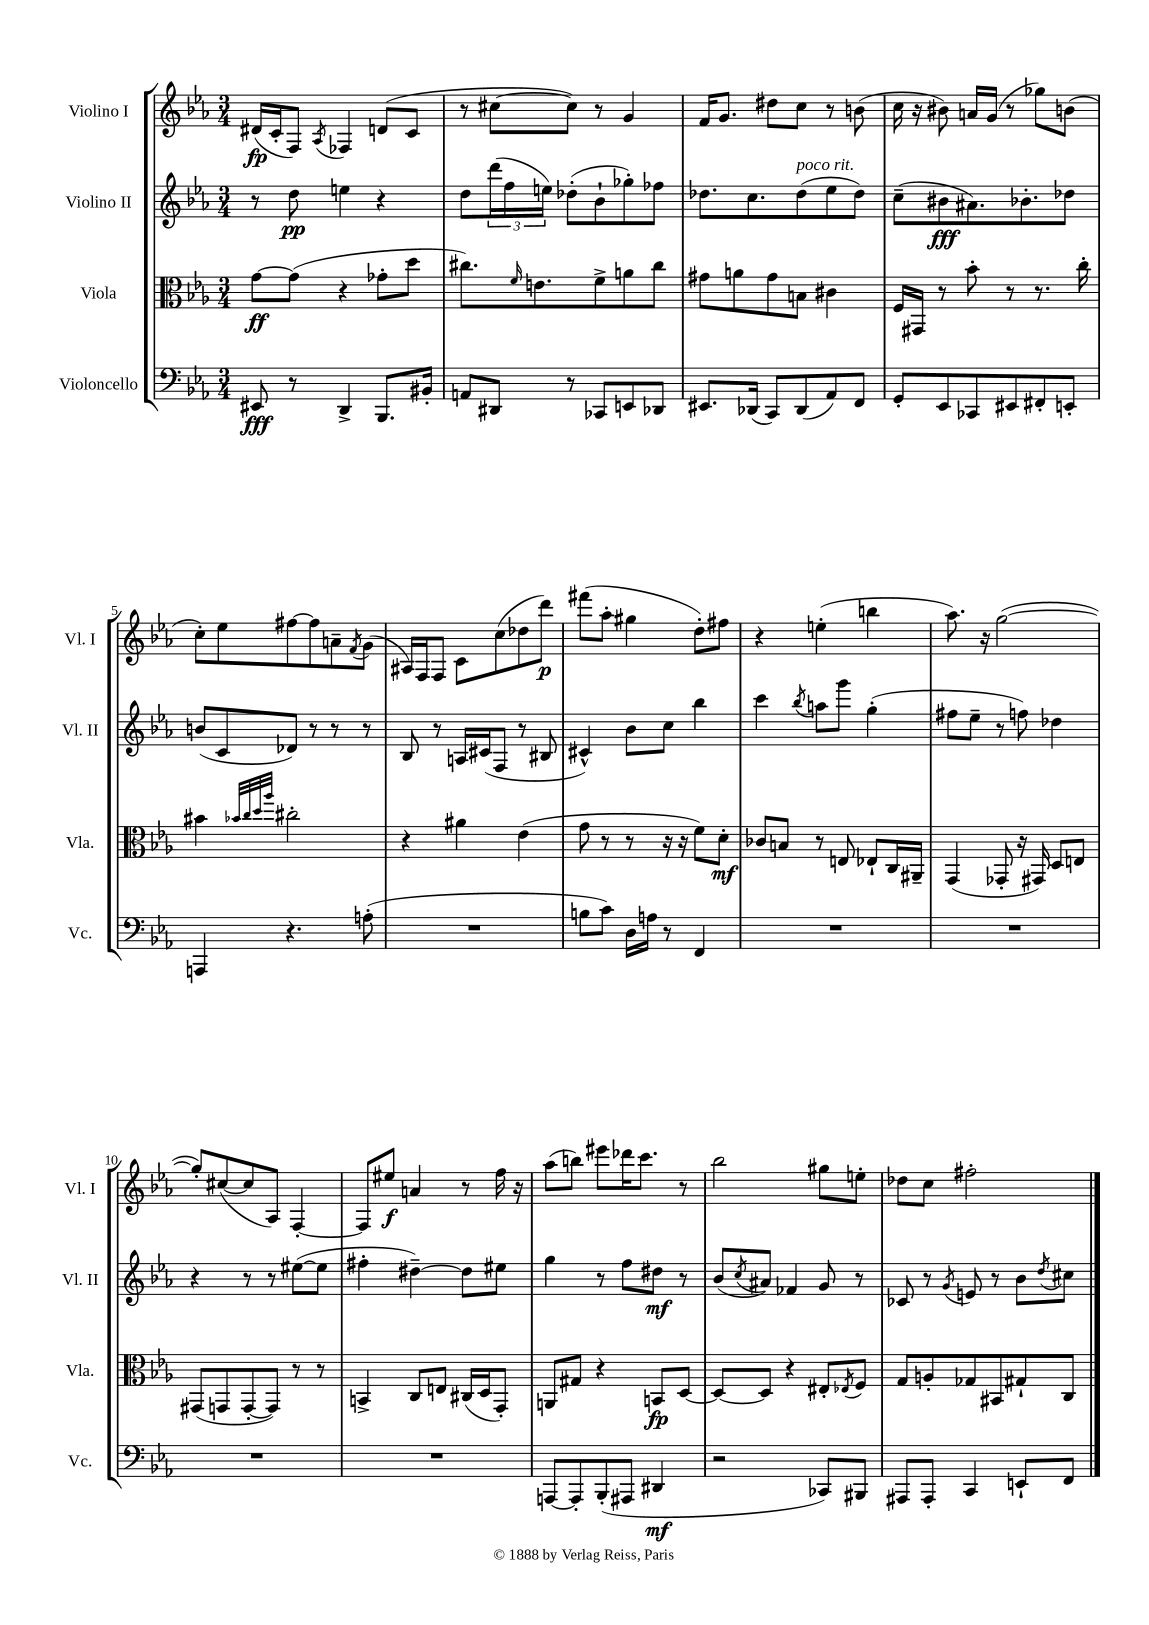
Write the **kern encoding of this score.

**kern	**kern	**kern	**kern
*staff4	*staff3	*staff2	*staff1
*clefF4	*clefC3	*clefG2	*clefG2
*k[b-e-a-]	*k[b-e-a-]	*k[b-e-a-]	*k[b-e-a-]
*M3/4	*M3/4	*M3/4	*M3/4
8EE#	[8g	8r	(16d#
.	.	.	16c'
8r	(8g]	8dd	8F)
.	.	.	8qA-
4DD^	4r	4ee	4F-
8.BBB-	8g-'	4r	(8d
.	8dd	.	8c
16BB#'	.	.	.
=	=	=	=
8AA	8.cc#)	8dd	8r
8DD#	.	(24ddd	[8cc#
.	.	24ff	.
.	16qqf	.	.
.	8.e	.	.
.	.	24ee)	.
8r	.	(8dd-'	8cc#])
8CC-	8f^	8b-`	8r
8EE	8a	8gg-')	4g
8DD-	8cc#	8ff-	.
=	=	=	=
8.EE#	8g#	8.dd-	16f
.	.	.	8.g
.	8a	.	.
(16DD-	.	8.cc	.
8CC)	8g#	.	8dd#
(8DD-	8B	(8dd-	8cc
8AA-)	4c#	8ee-	8r
8FF	.	8dd-)	(8b
=	=	=	=
8GG'	16F	(8cc~	16cc
.	16GG#	.	16r
8EE-	8r	8b#	8b#)
8CC-	8b-'	8.a#)	16a
.	.	.	(16g
8EE#	8r	.	8r
.	.	8.b-'	.
8FF#'	8.r	.	8gg-)
8EE'	.	8dd-	(8b
.	16cc'	.	.
=	=	=	=
4AAA	4b#	(8b	8cc')
.	.	8c	8ee-
.	32qqb-	.	.
.	32qqcc	.	.
.	32qqdd	.	.
.	32qqaa-	.	.
4.r	2cc#'	8d-)	[8ff#
.	.	8r	8ff#]
.	.	8r	8a~
.	.	.	8qf
(8A'	.	8r	(8g
=	=	=	=
2.r	4r	8B-	16A#)
.	.	.	16F
.	.	8r	8F
.	4a#	16A	8c
.	.	(16c#	.
.	.	8F	(8cc
.	(4e-	8r	8dd-
.	.	8B#	8ddd)
=	=	=	=
8B	8g	4c#^^)	(8fff#
8c)	8r	.	8aa-'
16D	8r	8b-	4gg#
16A	.	.	.
8r	16r	8cc	.
.	16r	.	.
4FF	8f)	4bb-	8dd')
.	8d'	.	8ff#
=	=	=	=
2.r	8c-	4ccc	4r
.	8B	.	.
.	.	8qbb-	.
.	8r	8aa	(4ee'
.	8E	8ggg	.
.	8E-`	(4gg'	4bb
.	16C	.	.
.	16AA#~	.	.
=	=	=	=
2.r	(4GG	8ff#	8.aa-)
.	.	8ee-~	.
.	.	.	16r
.	8GG-'	8r	([2gg
.	16r	8ff)	.
.	16GG#)	.	.
.	8D	4dd-	.
.	8E	.	.
=	=	=	=
2.r	(8GG#	4r	8gg'])
.	8GG	.	([8cc#
.	[8GG'	8r	8cc#]
.	8GG])	8r	8A-)
.	8r	([8ee#	[4F'
.	8r	8ee#]	.
=	=	=	=
2.r	4BB^	4ff#'	8F]
.	.	.	8ee#
.	8C	[4dd#~)	4a
.	8E	.	.
.	(16C#	8dd#]	8r
.	16D	.	.
.	8GG')	8ee#	16ff
.	.	.	16r
=	=	=	=
[8AAA	8AA	4gg	(8aa-
8AAA']	8G#	.	8bb)
(8BBB-'	4r	8r	8eee#
8AAA#	.	8ff	16ddd-
.	.	.	8.ccc
4DD#	8BB	8dd#	.
.	[8D	8r	8r
=	=	=	=
2r	8D_	(8b-	2bb-
.	.	8qcc	.
.	8D]	8a#)	.
.	4r	4f-	.
8CC-)	8E#'	8g	8gg#
.	8qE-	.	.
8BBB#	8F	8r	8ee'
=	=	=	=
8AAA#	8G	8c-	8dd-
8AAA#'	8A'	8r	8cc
.	.	8qg	.
4CC	8G-	8e	2ff#'
.	8BB#	8r	.
8EE`	8G#`	8b-	.
.	.	8qdd	.
8FF	8C	8cc#	.
==	==	==	==
*-	*-	*-	*-
